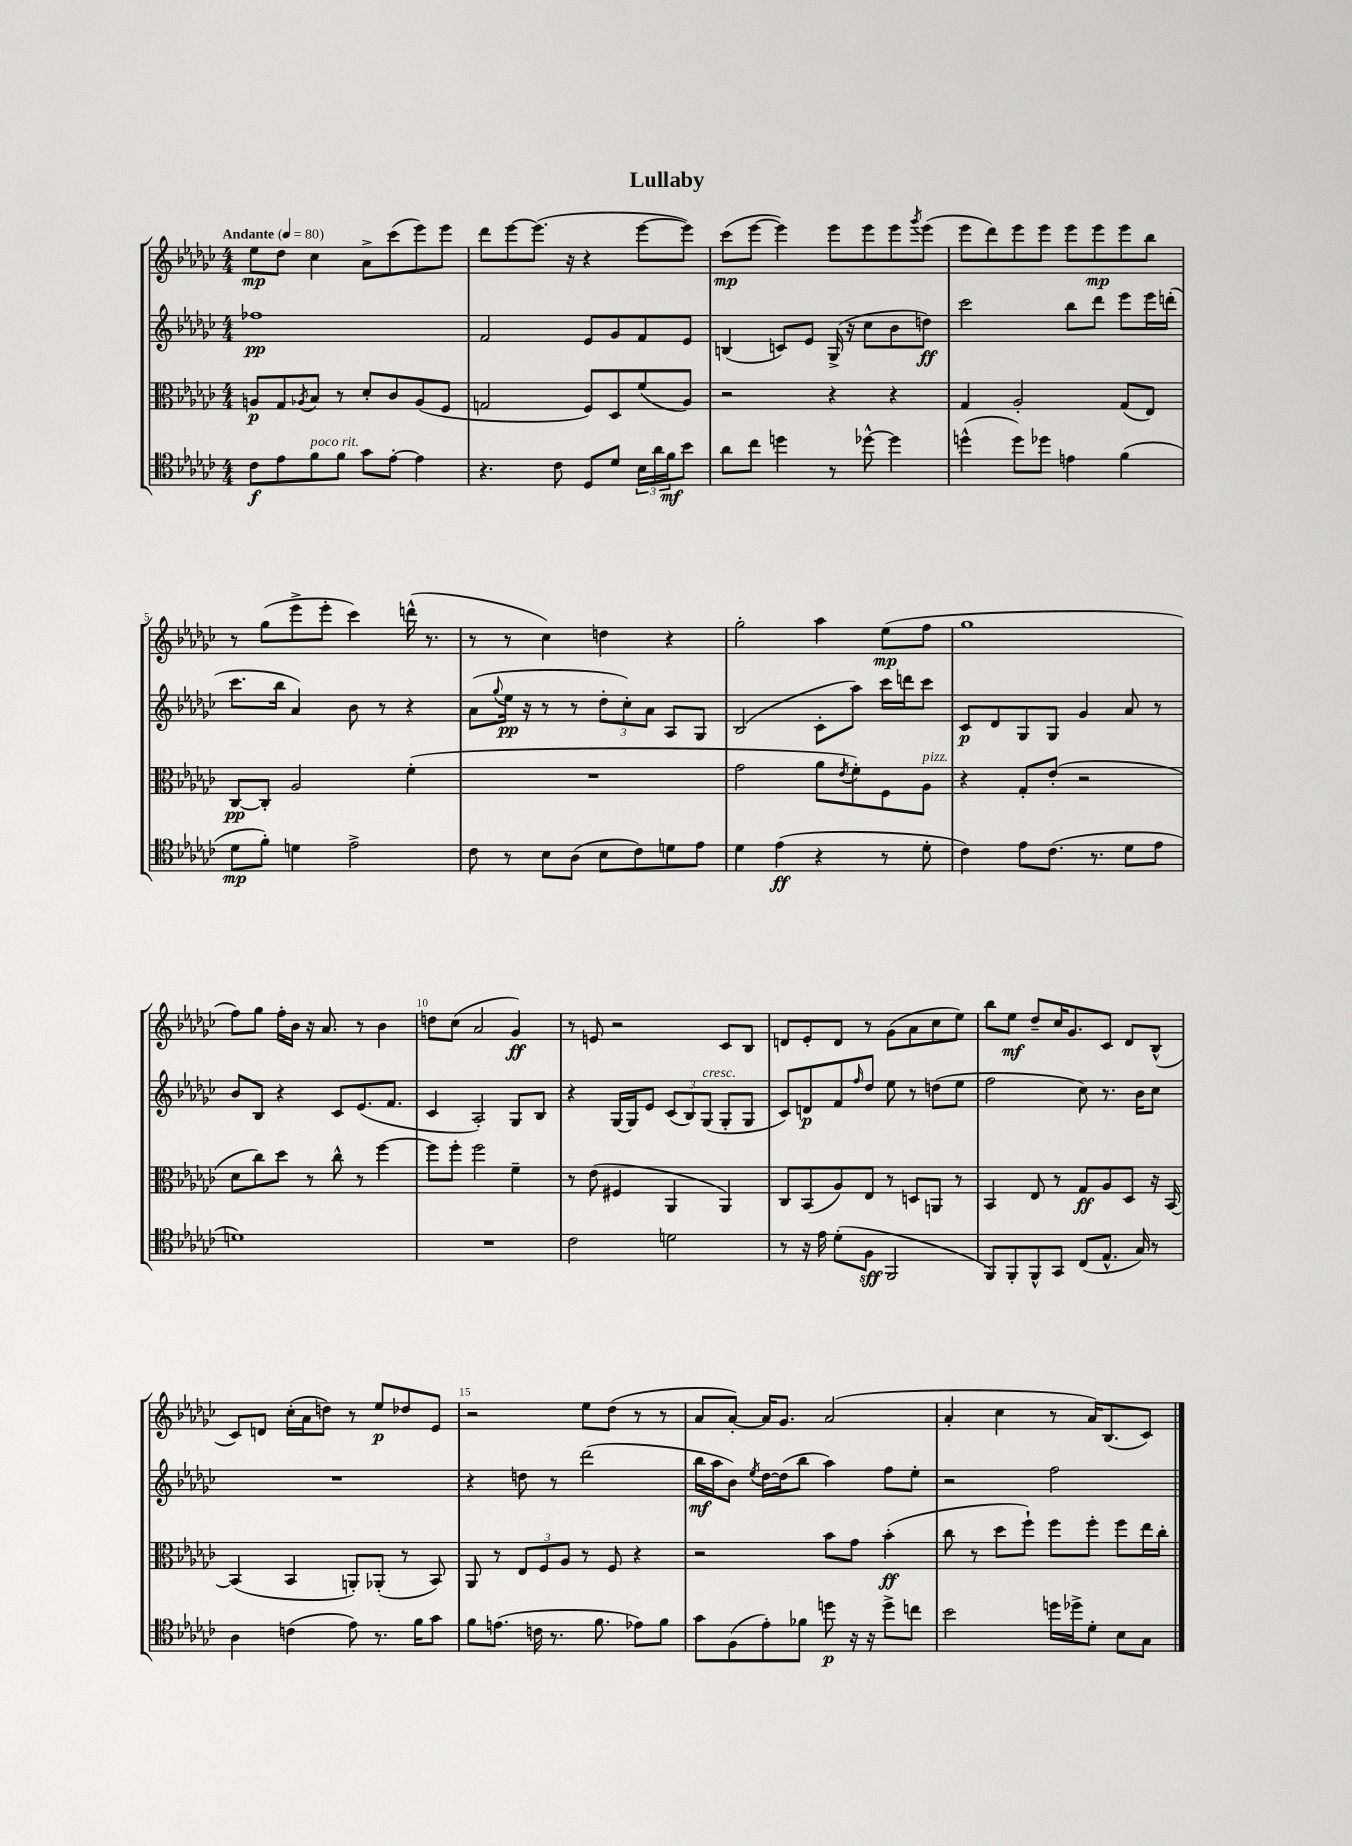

**kern	**kern	**kern	**kern
*staff4	*staff3	*staff2	*staff1
*clefC4	*clefC3	*clefG2	*clefG2
*k[b-e-a-d-g-c-]	*k[b-e-a-d-g-c-]	*k[b-e-a-d-g-c-]	*k[b-e-a-d-g-c-]
*M4/4	*M4/4	*M4/4	*M4/4
*MM80	*MM80	*MM80	*MM80
8c-	8A	1ff-	8ee-
8e-	8G-	.	8dd-
.	8qA-	.	.
8f	8B-	.	4cc-
8f	8r	.	.
8g-	8d-'	.	8a-^
[8e-'	8c-	.	(8ccc-
4e-]	(8A-	.	8eee-)
.	8F	.	8eee-
=	=	=	=
4.r	2G	2f	8ddd-
.	.	.	[8eee-
.	.	.	(8.eee-]
8c-	.	.	.
.	.	.	16r
8D-	8F)	8e-	4r
8d-	8D-	8g-	.
24B-	(8f	8f	[8eee-
24a-	.	.	.
24f	.	.	.
8b-	8A-)	8e-	8eee-])
=	=	=	=
8a-	2r	(4B	(8ccc-
8cc-	.	.	[8eee-
4dd	.	8c)	4eee-])
.	.	8e-	.
8r	4r	(16G-^	8eee-
.	.	16r	.
[8dd-^^	.	8cc-	8eee-
4dd-]	4r	8b-	8eee-
.	.	.	8qggg-
.	.	8dd)	(8eee-
=	=	=	=
(4dd^^	4G-	2ccc-	8eee-
.	.	.	8ddd-)
8dd)	2A-'	.	8eee-
8dd-	.	.	8eee-
4e	.	8bb-	8eee-
.	.	8ddd-	8eee-
(4f	(8G-	8eee-	8eee-
.	8E-)	16eee-	8bb-
.	.	(16ddd'	.
=	=	=	=
8d-	[8C-	8.ccc-	8r
8f')	8C-']	.	(8gg-
.	.	16bb-	.
4d	2A-	4a-)	8eee-^
.	.	.	8eee-'
2e-^	.	8b-	4ccc-)
.	.	8r	.
.	(4f'	4r	(16ddd^^
.	.	.	8.r
=	=	=	=
8c-	1r	(8a-	8r
.	.	8qqgg-	.
8r	.	16ee-	8r
.	.	16r	.
8B-	.	8r	4cc-)
(8A-	.	8r	.
8B-	.	12dd-'	4dd
.	.	12cc-')	.
8c-)	.	.	.
.	.	12a-	.
8d	.	8A-	4r
8e-	.	8G-	.
=	=	=	=
4d-	2g-	(2B-	2gg-'
(4e-	.	.	.
4r	8a-	8c-'	4aa-
.	8qe-	.	.
.	8f')	8aa-)	.
8r	8F	16ccc-	(8ee-
.	.	16ddd	.
8d-'	8A-	8ccc-	8ff
=	=	=	=
4c-)	4r	8c-	1gg-
.	.	8d-	.
8e-	8G-'	8G-	.
(8.c-	(8e-'	8G-	.
.	2r	4g-	.
8.r	.	.	.
8d-	.	8a-	.
8e-	.	8r	.
=	=	=	=
1d)	8d-	8b-	8ff)
.	8cc-)	8B-	8gg-
.	8dd-	4r	16ff'
.	.	.	16b-
.	8r	.	16r
.	.	.	8.a-
.	8cc-^^	8c-	.
.	8r	(8.e-	8r
.	[4ff	.	4b-
.	.	8.f	.
=	=	=	=
1r	8ff]	4c-	8dd
.	8ff'	.	(8cc-
.	2ff	2A-')	2a-
.	4f~	8G-	4g-)
.	.	8B-	.
=	=	=	=
2c-	8r	4r	8r
.	(8e-	.	8e
.	4F#	[16G-	2r
.	.	16G-]	.
.	.	8e-	.
2d	4AA-	(12c-	.
.	.	12B-)	.
.	.	(12G-	.
.	4AA-)	8G-'	8c-
.	.	8G-	8B-
=	=	=	=
8r	8C-	8c-)	8d
16r	(8BB-	8d	8e-'
16e-	.	.	.
(8d-'	8A-)	8f	8d
.	.	16qqff	.
8F	8E-	8dd-	8r
2FF	8r	8ee-	(8g-
.	8D	8r	8a-
.	8AA	(8dd	8cc-
.	8r	8ee-	8ee-)
=	=	=	=
8FF)	4BB-	2ff	8bb-
8FF'	.	.	8ee-
8FF^^	8E-	.	8dd-~
8GG-	8r	.	16cc-
.	.	.	8.g-
(8C-	8G-	8cc-)	.
8.E-^^	8A-	8.r	8c-
.	8D-	.	8d-
16G-)	.	16b-	.
8r	16r	8cc-	(8B-^^
.	[16BB-	.	.
=	=	=	=
4A-	(4BB-]	1r	8c-)
.	.	.	8d
(4c	4BB-	.	(16cc-'
.	.	.	16a-
.	.	.	8dd)
8e-)	8AA')	.	8r
8.r	(8AA-'	.	8ee-
.	8r	.	8dd-
16f	.	.	.
8g-	8BB-)	.	8e-
=	=	=	=
8f	8AA-	4r	2r
(8.e	8r	.	.
.	12E-	8dd	.
16c	.	.	.
.	12F	.	.
8.r	.	8r	.
.	12A-	.	.
.	8r	(2ddd-	8ee-
8.f	.	.	.
.	8F	.	(8dd-
8e-)	4r	.	8r
8f	.	.	8r
=	=	=	=
8g-	2r	16bb-	8a-
.	.	16aa-	.
(8F	.	8b-)	[8a-')
.	.	8qee-	.
8e-')	.	[16dd-	16a-]
.	.	(16dd-]	8.g-
8f-	.	8bb-	.
8dd	8b-	4aa-)	(2a-
16r	8g-	.	.
16r	.	.	.
8dd^	(4b-'	8ff	.
8cc	.	8ee-'	.
=	=	=	=
2b-	8cc-	2r	4a-'
.	8r	.	.
.	8dd-	.	4cc-
.	8ff`)	.	.
16dd	8ff	2ff	8r
16dd-^	.	.	.
8d-'	8ff'	.	16a-)
.	.	.	(8.B-
8B-	8ff	.	.
8G-	16ee-	.	8c-)
.	16cc-'	.	.
==	==	==	==
*-	*-	*-	*-
